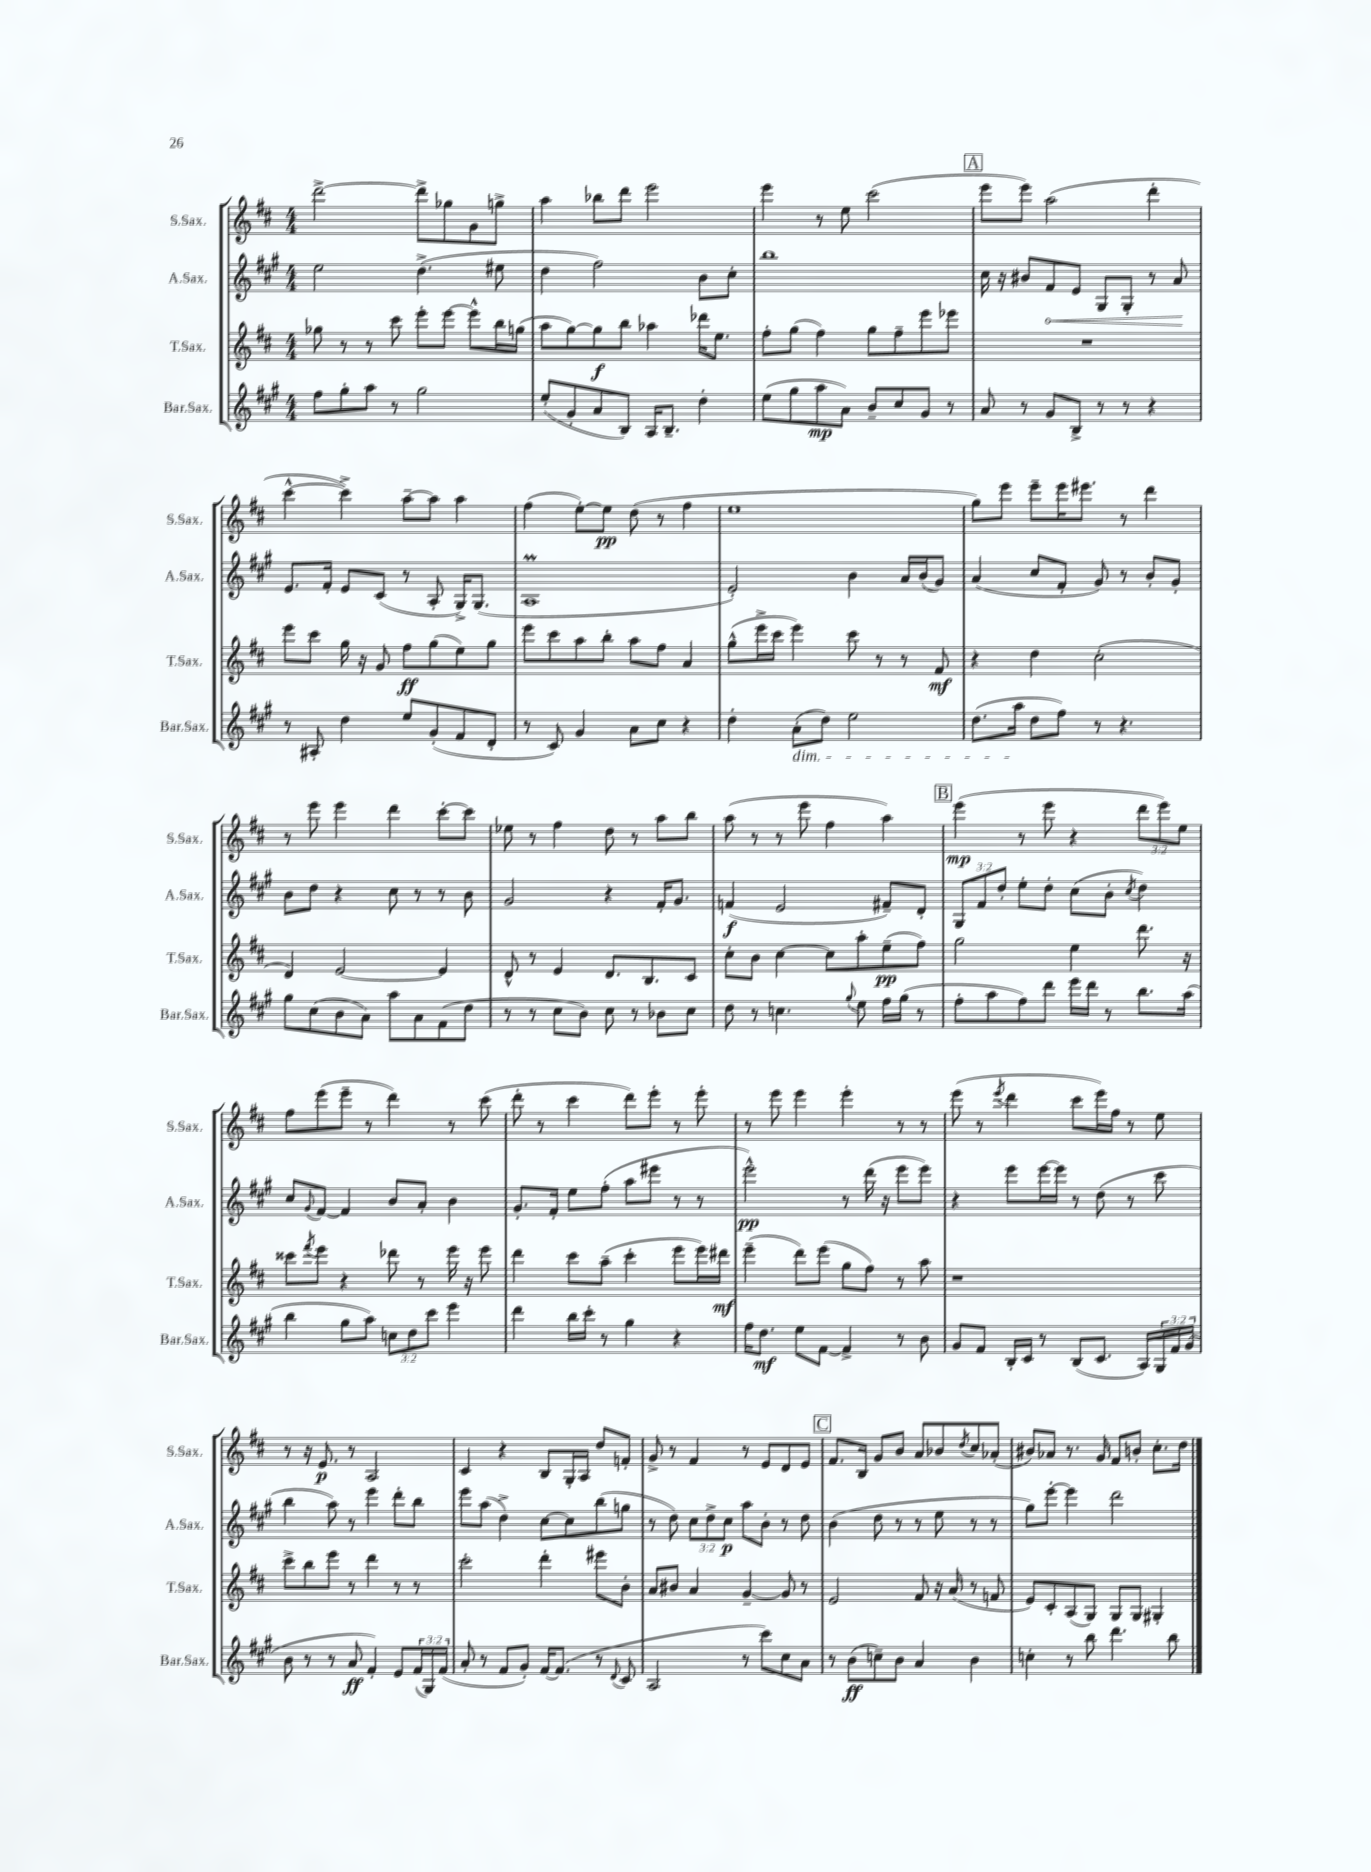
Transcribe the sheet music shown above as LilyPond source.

<<
\new StaffGroup <<
\new Staff = "s0" \with { instrumentName = "S.Sax." shortInstrumentName = "S.Sax." } {
    \clef treble \key d \major \numericTimeSignature \time 4/4 \override Staff.TupletNumber.text = #tuplet-number::calc-fraction-text
    d'''2~-> d'''8-> ges''8 g'8 g''8-> |
    a''4 bes''8 d'''8 e'''2 |
    e'''4 r8 e''8 cis'''2( |
    \mark \markup { \box "A" } e'''8 e'''8) a''2( d'''4-. |
    cis'''4~-^ cis'''4->) a''8~-- a''8 a''4 |
    fis''4( e''8~-.) e''8\pp d''8( r8 fis''4 |
    e''1 |
    g''8) e'''8 e'''8-- e'''16 eis'''8. r8 d'''4 |
    r8 e'''8 e'''4 d'''4 cis'''8~-. cis'''8 |
    ees''8 r8 fis''4 d''8 r8 a''8 b''8 |
    a''8( r8 r8 e'''8 fis''4 a''4) |
    \mark \markup { \box "B" } e'''4\mp( r8 e'''8 r4 \tuplet 3/2 { d'''8 e'''8) e''8 } |
    fis''8 e'''8( e'''8-- r8 d'''4) r8 cis'''8( |
    d'''8-. r8 cis'''4 d'''8) e'''8-. r8 e'''8-. |
    r8 e'''8 e'''4 e'''4-. r8 r8 |
    e'''8( r8 \acciaccatura { e'''8 } d'''4 cis'''8 e'''16) fis''16 r8 e''8 |
    r8 r16 e'8.\p r8 a2 |
    cis'4 r4 b8 g16-. a16 d''8 f'8-. |
    g'8-> r8 fis'4 r8 e'8 d'8 e'8 |
    \mark \markup { \box "C" } fis'8. b16 g'8 b'8 a'8 bes'8 \acciaccatura { d''8 } cis''8 aes'8-.( |
    bis'8) aes'8 r8. g'16 fis'8 b'8-. cis''8.-. d''16 \bar "|." |
}
\new Staff = "s1" \with { instrumentName = "A.Sax." shortInstrumentName = "A.Sax." } {
    \clef treble \key a \major \numericTimeSignature \time 4/4 \override Staff.TupletNumber.text = #tuplet-number::calc-fraction-text
    e''2 d''4.->( eis''8 |
    d''4 fis''2) b'8 cis''8-. |
    b''1 |
    \mark \markup { \box "A" } cis''16 r16 bis'8 \once \override Hairpin.circled-tip = ##t fis'8\< e'8 gis8 gis8-. r8 a'8\! |
    e'8. fis'16-. e'8 cis'8( r8 a8-. gis16->) gis8.( |
    a1\prall |
    e'2-.) b'4 a'16 b'16( gis'8) |
    a'4( cis''8 fis'8-. gis'8) r8 b'8-. gis'8-. |
    b'8 d''8 r4 cis''8 r8 r8 b'8 |
    gis'2 r4 fis'16-. gis'8. |
    f'4\f( e'2 fis'8--) d'8-. |
    \mark \markup { \box "B" } \tuplet 3/2 { gis8 fis'8 d''8-. } e''8-. d''8-. cis''8( b'8-. \acciaccatura { cis''8 } d''4) |
    cis''8 \appoggiatura { gis'8 } fis'8~ fis'4 b'8 a'8-. b'4 |
    gis'8.-. fis'16-. e''8 fis''8-.( a''8 eis'''8 r8 r8 |
    e'''2-^\pp) r8 d'''16( r16 e'''8 e'''8) |
    r4 e'''8 e'''16~ e'''16 r8 d''8( r8 cis'''8 |
    b''4 a''8) r8 e'''4 d'''8-. b''8 |
    e'''8 a''8( d''4->) cis''8~ cis''8 b''8( g''8 |
    r8 d''8) \tuplet 3/2 { cis''8 d''8-> cis''8\p } a''8 b'8-. r8 d''8 |
    \mark \markup { \box "C" } b'4( d''8 r8 r8 e''8 r8 r8 |
    gis''8) e'''8~-. e'''4 d'''2 \bar "|." |
}
\new Staff = "s2" \with { instrumentName = "T.Sax." shortInstrumentName = "T.Sax." } {
    \clef treble \key d \major \numericTimeSignature \time 4/4
    ges''8 r8 r8 cis'''8 e'''8-. e'''8~ e'''8-^ b''16 g''16( |
    a''8 g''8~) g''8\f b''8 aes''4 des'''16 e''8. |
    fis''8-. g''8( fis''4) g''8 fis''8-- e'''8 ees'''8 |
    \mark \markup { \box "A" } R1 |
    e'''8 cis'''8 g''16 r16 g'8 fis''8\ff g''8( e''8) g''8 |
    e'''8 cis'''8 a''8 b''8-. a''8 fis''8 a'4 |
    g''8-^( e'''16-> cis'''16 e'''4) cis'''8 r8 r8 fis'8\mf |
    r4 d''4 cis''2-.( |
    d'4) e'2~ e'4 |
    d'8-^ r8 e'4 d'8. b8. cis'8 |
    cis''8-. b'8 cis''4~ cis''8 a''8-. e''8--\pp( fis''8) |
    \mark \markup { \box "B" } g''2 e''4 d'''8. r16 |
    cisis'''8 \acciaccatura { fis'''8 } e'''8 r4 des'''8 r8 e'''16 r16 e'''8 |
    d'''4 cis'''8 a''8--( cis'''4-. e'''8 e'''16) dis'''16\mf |
    e'''4--( d'''8) e'''8( g''8 fis''8) r8 a''8 |
    r1 |
    cis'''8-> b''8 e'''8 r8 d'''4 r8 r8 |
    cis'''2-. d'''4-. eis'''8 b'8-. |
    a'8 bis'8 a'4 g'4~-- g'8 r8 |
    \mark \markup { \box "C" } e'2 fis'8 r16 a'16( r8 f'8 |
    e'8) cis'8-. a8( g8) g8 g8 gis4-. \bar "|." |
}
\new Staff = "s3" \with { instrumentName = "Bar.Sax." shortInstrumentName = "Bar.Sax." } {
    \clef treble \key a \major \numericTimeSignature \time 4/4 \override Staff.TupletNumber.text = #tuplet-number::calc-fraction-text
    fis''8 gis''8-. a''8 r8 gis''2 |
    e''8-.( gis'8-. a'8 b8) a16 b8.-- d''4-. |
    e''8( gis''8 a''8\mp a'8) b'8-- cis''8 gis'8 r8 |
    \mark \markup { \box "A" } a'8 r8 gis'8 b8-> r8 r8 r4 |
    r8 ais8-. d''4 e''8 gis'8-.( fis'8 d'8-. |
    r8 cis'8) gis'4 a'8 cis''8 r4 |
    d''4-. a'8-.\dim( d''8) e''2 |
    d''8.( a''16\! d''8 fis''8) r8 r4. |
    gis''8 cis''8( b'8 a'8) a''8 a'8 fis'8( d''8 |
    r8 r8 cis''8 b'8) cis''8 r8 bes'8 cis''8 |
    d''8 r8 c''4. \appoggiatura { gis''8 } e''8 fis''16 gis''16( r8 |
    \mark \markup { \box "B" } fis''8-. a''8 fis''8) d'''8 e'''16 d'''16 r8 b''8. a''16( |
    b''4 gis''8 a''8) \tuplet 3/2 { c''8 d''8 cis'''8 } e'''4 |
    d'''4 b''16 cis'''16-. r8 gis''4 r4 |
    fis''16 d''8.\mf e''8 fis'8~ fis'4-> r8 b'8 |
    gis'8 fis'8 b16-. cis'16 r8 b8( cis'8. a16) \tuplet 3/2 { gis16 fis'16 gis'16( } |
    b'8 r8 r8 a'8\ff fis'4-.) e'8 \tuplet 3/2 { fis'16( gis16) fis'16( } |
    a'8-. r8 fis'8 gis'8-.) fis'16~ fis'8.( r8 \appoggiatura { d'8 } cis'8 |
    a2 r8 cis'''8) cis''8 a'8 |
    \mark \markup { \box "C" } r8 b'8\ff( c''8--) b'8 a'4 b'4 |
    c''4-. r8 b''8 d'''4. b''8 \bar "|." |
}
>>
>>
\layout { \context { \Score \remove "Bar_number_engraver" } }
